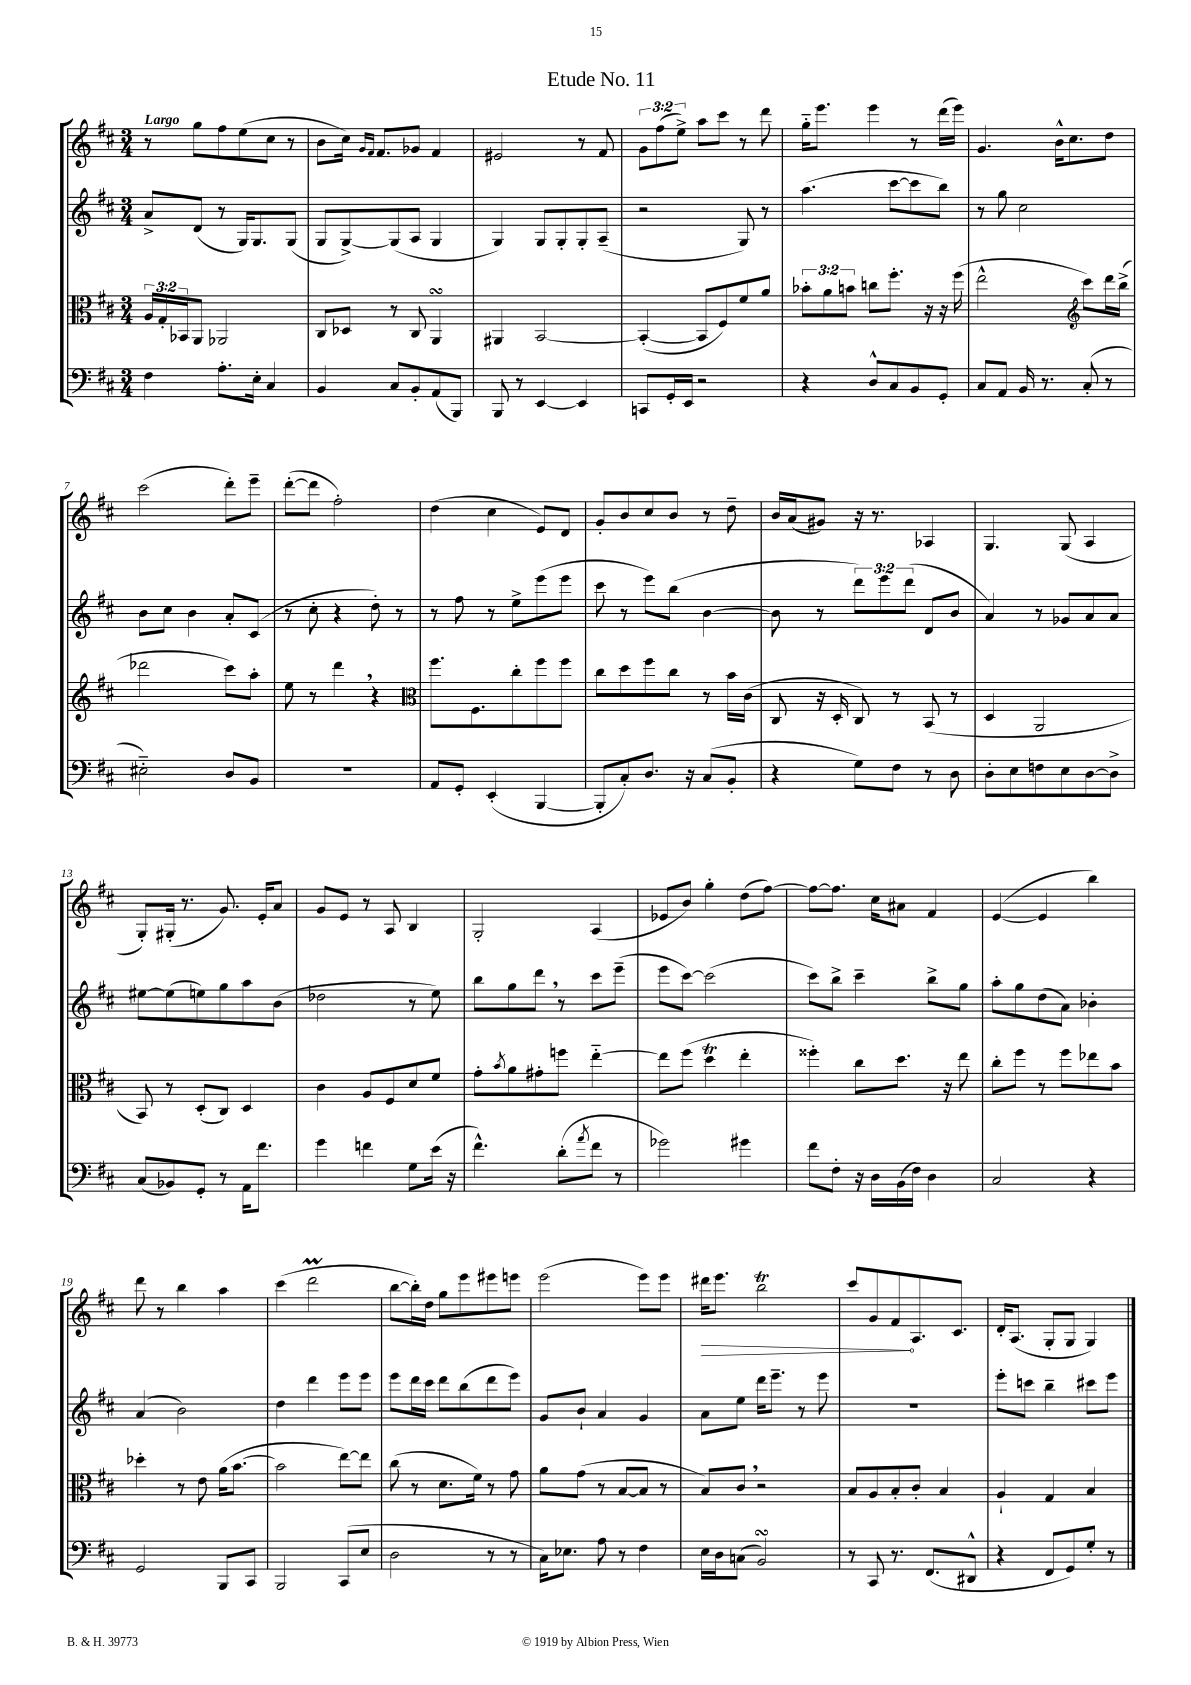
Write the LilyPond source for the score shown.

\header { title = "Etude No. 11" }
<<
\new StaffGroup <<
\new Staff = "s0" {
    \clef treble \key d \major \numericTimeSignature \time 3/4 \override Staff.TupletNumber.text = #tuplet-number::calc-fraction-text \tempo "Largo"
    r8 g''8 fis''8 e''8( cis''8 r8 |
    b'8 cis''16) \grace { g'16 fis'16 } fis'8. ges'8 fis'4 |
    eis'2 r8 fis'8 |
    \tuplet 3/2 { g'8 fis''8( e''8->) } a''8 cis'''8 r8 d'''8 |
    g''16-_ e'''8. e'''4 r8 d'''16( e'''16) |
    g'4. b'16-^ cis''8. d''8 |
    cis'''2( d'''8-.) e'''8-- |
    d'''8~-.( d'''8 fis''2-.) |
    d''4( cis''4 e'8) d'8 |
    g'8-. b'8 cis''8 b'8 r8 d''8-- |
    b'16 a'16( gis'8) r16 r8. aes4 |
    g4. g8( a4 |
    g8-.) gis16-.( r8. g'8.) e'16-. a'8 |
    g'8 e'8 r8 a8 b4 |
    g2-. a4( |
    ees'8 b'8) g''4-. d''8( fis''8~) |
    fis''8~ fis''8. cis''16 ais'8 fis'4 |
    e'4~( e'4 b''4) |
    d'''8 r8 b''4 a''4 |
    cis'''4( d'''2\prall |
    b''8~ b''16-.) d''16 g''8 e'''8 eis'''8 e'''8 |
    e'''2( e'''8) e'''8 |
    \once \override Hairpin.circled-tip = ##t dis'''16\> e'''8. b''2\trill |
    cis'''8 g'8 fis'8\! a8. cis'8. |
    d'16-. a8.( g8-. g8 g4) \bar "|." |
}
\new Staff = "s1" {
    \clef treble \key d \major \numericTimeSignature \time 3/4 \override Staff.TupletNumber.text = #tuplet-number::calc-fraction-text
    a'8-> d'8( r8 g16) g8. g8( |
    g8 g8~->) g8( a8 g4 |
    g4) g8 g8-. g8-. a8--( |
    r2 g8) r8 |
    a''4.( cis'''8~ cis'''8 b''8) |
    r8 g''8 cis''2 |
    b'8 cis''8 b'4 a'8-. cis'8( |
    r8 cis''8-. r4 d''8-.) r8 |
    r8 fis''8 r8 e''8-> e'''8( e'''8 |
    cis'''8 r8 e'''8) b''8( b'4~ |
    b'8 r8 \tuplet 3/2 { d'''8) e'''8 d'''8( } d'8 b'8 |
    a'4) r8 ges'8 a'8 a'8 |
    eis''8~ eis''8( e''8) g''8 a''8 b'8( |
    des''2 r8 e''8) |
    b''8 g''8 d'''8 \breathe r8 cis'''8 e'''8--( |
    e'''8 cis'''8~) cis'''2( |
    cis'''8) b''8-> cis'''4-- b''8-> g''8 |
    a''8-. g''8 d''8( a'8) bes'4-. |
    a'4( b'2) |
    d''4 d'''4 e'''8 e'''8 |
    e'''8 d'''16 cis'''16 d'''8 b''8( d'''8 e'''8) |
    g'8 b'8-! a'4 g'4 |
    a'8 e''8 d'''16 e'''8.-- r8 e'''8 |
    R2. |
    e'''8-. c'''8 b''4-- cis'''8 e'''8 \bar "|." |
}
\new Staff = "s2" {
    \clef alto \key d \major \numericTimeSignature \time 3/4 \override Staff.TupletNumber.text = #tuplet-number::calc-fraction-text
    \tuplet 3/2 { a16 g16-. bes,16 } a,8 aes,2 |
    cis8 des8 r8 cis8 a,4\turn |
    ais,4 b,2~ |
    b,4~-.( b,8 fis8) fis'8 a'8 |
    \tuplet 3/2 { bes'8-. a'8 b'8 } c''8 fis''8.-. r16 r16 fis''16( |
    e''2-^ \clef treble cis'''8) d'''16 b''16->( |
    des'''2 cis'''8) a''8-. |
    e''8 r8 d'''4 \breathe r4 |
    \clef alto fis''8. fis8. cis''8-. fis''8 fis''8 |
    cis''8 d''8 fis''8 cis''8 r8 b'16 cis'16( |
    cis8 r16 d16-. cis8) r8 b,8( r8 |
    d4 a,2 |
    b,8) r8 d8-.( cis8) d4 |
    cis'4 a8 fis8 d'8 fis'8 |
    g'8-. \acciaccatura { b'8 } a'8 gis'8-. f''8 e''4~-_ |
    e''8 fis''8( d''4\trill e''4-. |
    fisis''4-.) cis''8 d''8. r16 e''8 |
    cis''8-. fis''8 r8 fis''8 ees''8 b'8 |
    des''4-. r8 e'8 a'16( b'8.~ |
    b'2 e''8~) e''8 |
    cis''8( r8 d'8. fis'16) r8 g'8 |
    a'8 g'8( r8 b8~ b8 r8 |
    b8) cis'8 \breathe r2 |
    b8 a8 b8-. cis'8-. b4 |
    a4-! g4 b4 \bar "|." |
}
\new Staff = "s3" {
    \clef bass \key d \major \numericTimeSignature \time 3/4
    fis4 a8.-. e16-. cis4 |
    b,4 cis8 b,8-. a,8( b,,8) |
    b,,8 r8 e,4~ e,4 |
    c,8 g,16-. e,16 r2 |
    r4 d8-^ cis8 b,8 g,8-. |
    cis8 a,8 b,16 r8. cis8-.( r8 |
    eis2-_) d8 b,8 |
    R2. |
    a,8 g,8-. e,4-.( b,,4~ |
    b,,8-. cis8-.) d8. r16 cis8( b,8-. |
    r4 g8) fis8 r8 d8 |
    d8-. e8 f8 e8 d8~ d8-> |
    cis8( bes,8) g,8-. r8 a,16 fis'8. |
    g'4 f'4 g8 e'16( r16 |
    fis'4.-^) d'8-.( \acciaccatura { a'8 } fis'8 r8 |
    ges'2) gis'4 |
    fis'8 fis8-. r16 d16 b,16( fis16) d4 |
    cis2 r4 |
    g,2 b,,8 cis,8 |
    b,,2 cis,8( e8 |
    d2 r8 r8 |
    cis16) ees8. a8 r8 fis4 |
    e16 d16 c8( b,2\turn) |
    r8 cis,8 r8. fis,8.( dis,8-^ |
    r4 fis,8 g,8) g8-. r8 \bar "|." |
}
>>
>>
